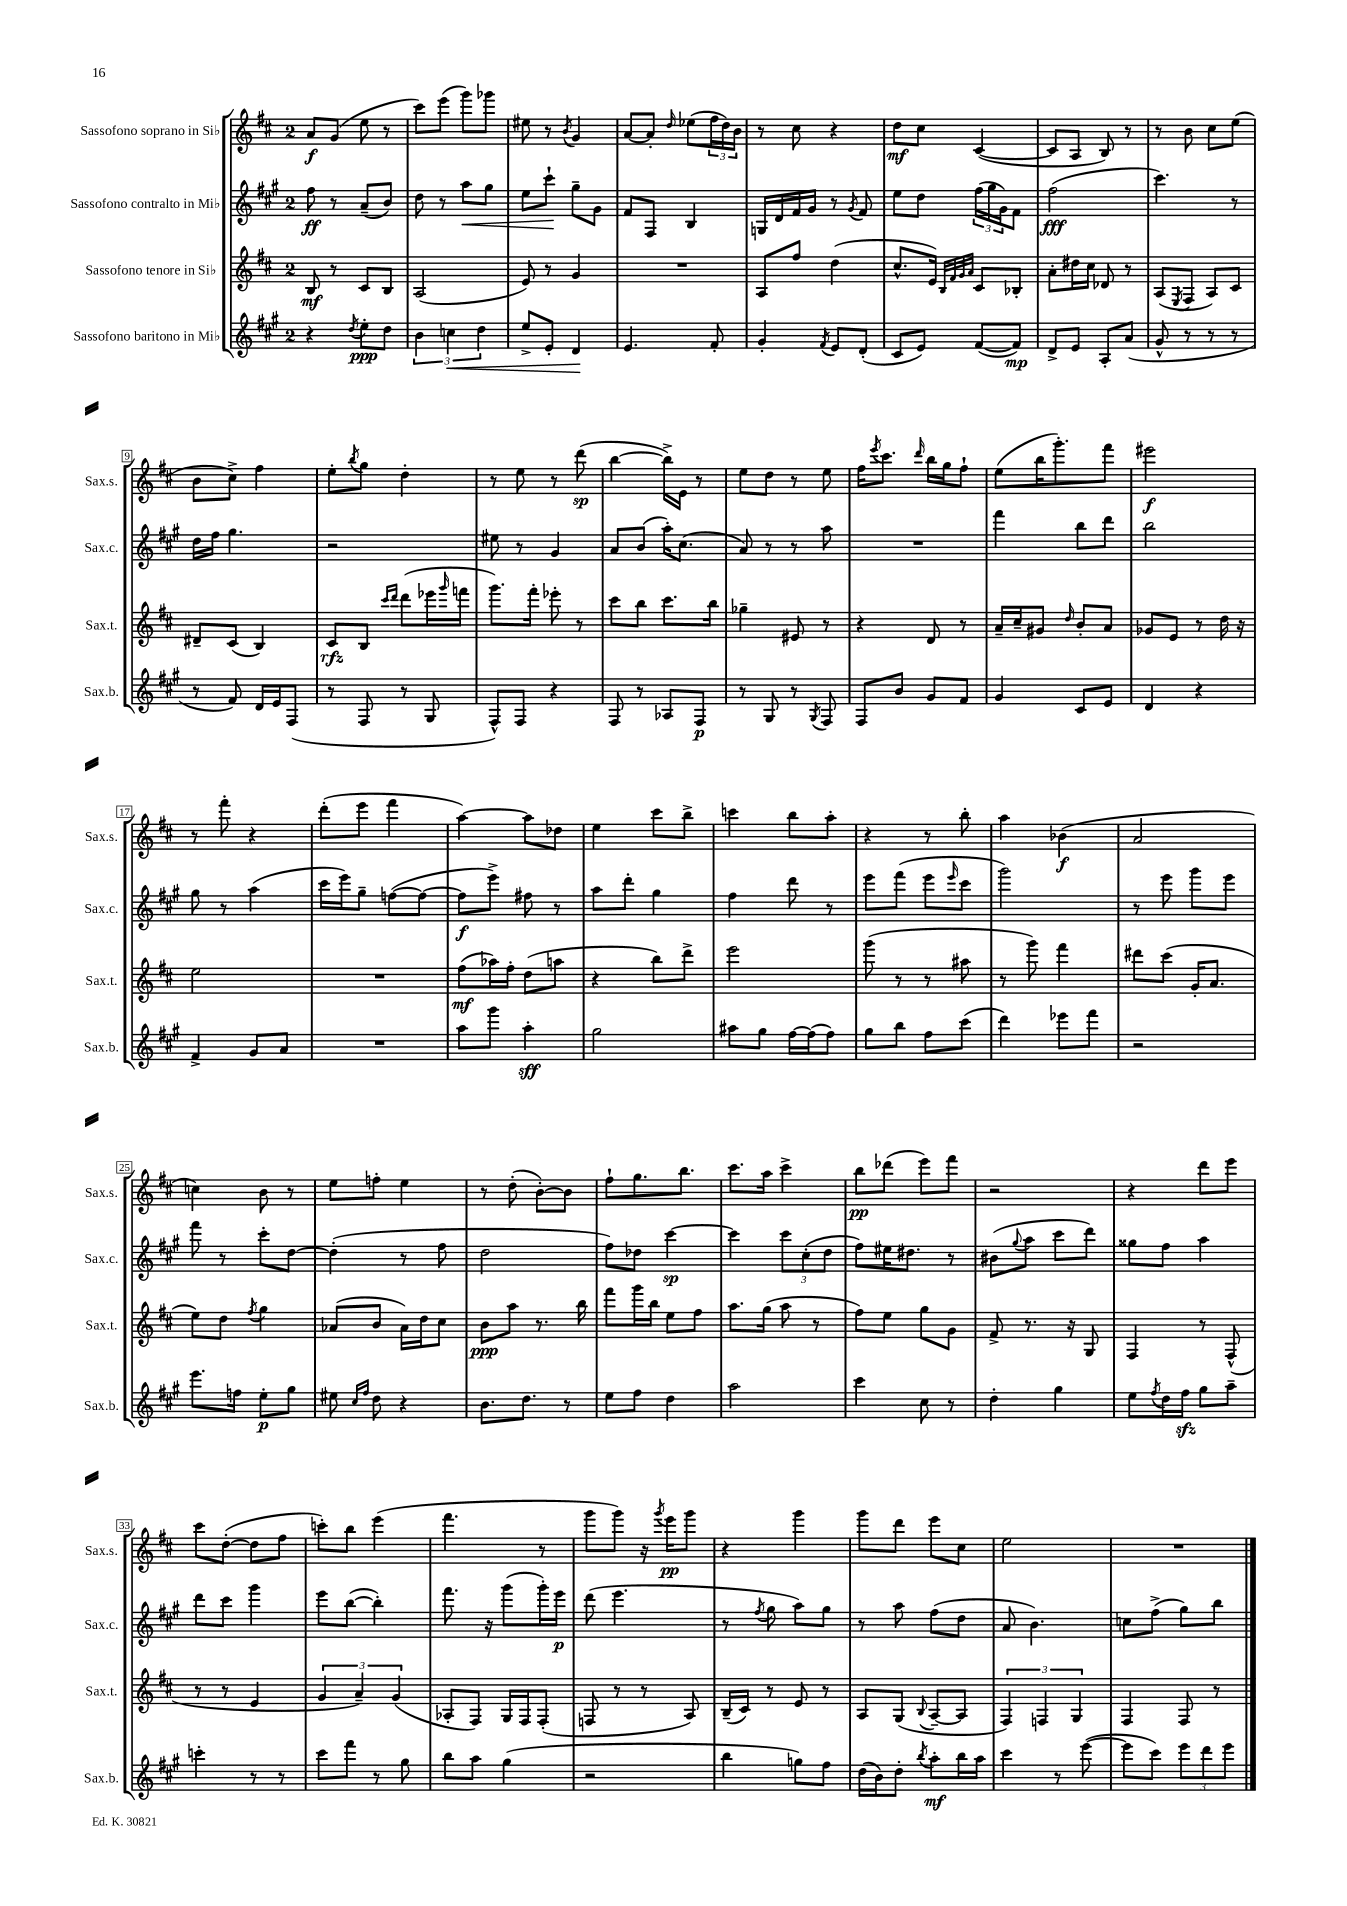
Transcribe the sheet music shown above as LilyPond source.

<<
\new StaffGroup <<
\new Staff = "s0" \with { instrumentName = "Sassofono soprano in Sib" shortInstrumentName = "Sax.s." } {
    \clef treble \key d \major \once \override Staff.TimeSignature.style = #'single-digit \time 2/4
    a'8\f g'8( e''8 r8 |
    cis'''8) e'''8( g'''8) ges'''8 |
    eis''8 r8 \acciaccatura { b'8 } g'4 |
    a'8~ a'8-. \grace { d''16 } ees''8( \tuplet 3/2 { fis''16 d''16) b'16 } |
    r8 cis''8 r4 |
    d''8\mf cis''8 cis'4~( |
    cis'8 a8 b8) r8 |
    r8 b'8 cis''8 e''8( |
    b'8 cis''8->) fis''4 |
    e''8-. \acciaccatura { b''8 } g''8 d''4-. |
    r8 e''8 r8 d'''8\sp( |
    b''4~ b''16->) e'16 r8 |
    e''8 d''8 r8 e''8 |
    fis''16 \acciaccatura { e'''8 } cis'''8. \grace { d'''16 } b''16 g''16 fis''8-! |
    e''8( b''16 g'''8.-.) fis'''8 |
    eis'''2\f |
    r8 fis'''8-. r4 |
    d'''8-.( e'''8 fis'''4 |
    a''4~) a''8 des''8 |
    e''4 cis'''8 b''8-> |
    c'''4 b''8 a''8-. |
    r4 r8 b''8-. |
    a''4 bes'4\f( |
    a'2 |
    c''4) b'8 r8 |
    e''8 f''8-. e''4 |
    r8 d''8-.( b'8~-.) b'8 |
    fis''8-! g''8. b''8. |
    cis'''8. a''16 cis'''4-> |
    b''8\pp des'''8( e'''8) fis'''8 |
    r2 |
    r4 d'''8 e'''8 |
    cis'''8 d''8~-.( d''8 fis''8 |
    c'''8-.) b''8 e'''4( |
    fis'''4. r8 |
    g'''8 g'''8) r16 \acciaccatura { g'''8 } e'''16\pp g'''8 |
    r4 g'''4 |
    g'''8 d'''8 e'''8 cis''8 |
    e''2 |
    R2 \bar "|." |
}
\new Staff = "s1" \with { instrumentName = "Sassofono contralto in Mib" shortInstrumentName = "Sax.c." } {
    \clef treble \key a \major \once \override Staff.TimeSignature.style = #'single-digit \time 2/4
    fis''8\ff r8 a'8--( b'8) |
    d''8 r8 a''8\< gis''8 |
    e''8 cis'''8-!\! gis''8-- gis'8 |
    fis'8 fis8 b4 |
    g16 d'16 fis'16 gis'16 r8 \acciaccatura { gis'8 } fis'8 |
    e''8 d''8 \tuplet 3/2 { fis''16( gis''16 gis'16) } fis'8 |
    fis''2\fff( |
    cis'''4.) r8 |
    d''16 fis''16 gis''4. |
    r2 |
    eis''8 r8 gis'4 |
    a'8 b'8( a''16-.) cis''8.( |
    a'8) r8 r8 a''8 |
    R2 |
    fis'''4 b''8 d'''8 |
    b''2 |
    gis''8 r8 a''4( |
    cis'''16 e'''16) gis''8-- f''8~( f''8~ |
    f''8\f e'''8->) fis''8 r8 |
    a''8 d'''8-. gis''4 |
    fis''4 d'''8 r8 |
    e'''8 fis'''8( e'''8 \grace { e'''16 } cis'''8 |
    gis'''2) |
    r8 e'''8 gis'''8 e'''8 |
    fis'''8 r8 cis'''8-. d''8~ |
    d''4-.( r8 fis''8 |
    d''2 |
    fis''8) des''8 cis'''4~\sp |
    cis'''4 \tuplet 3/2 { cis'''8 cis''8-.( d''8 } |
    fis''8) eis''16 dis''8. r8 |
    bis'8( \appoggiatura { gis''8 } a''8 cis'''8 d'''8) |
    gisis''8 fis''8 a''4 |
    d'''8 cis'''8 gis'''4 |
    e'''8 b''8~( b''4-.) |
    fis'''8. r16 gis'''8( gis'''16-.) e'''16\p |
    d'''8( e'''4. |
    r8 \acciaccatura { fis''8 } gis''8 a''8) gis''8 |
    r8 a''8 fis''8( d''8 |
    a'8 b'4.) |
    c''8 fis''8->( gis''8) b''8 \bar "|." |
}
\new Staff = "s2" \with { instrumentName = "Sassofono tenore in Sib" shortInstrumentName = "Sax.t." } {
    \clef treble \key d \major \once \override Staff.TimeSignature.style = #'single-digit \time 2/4
    b8\mf r8 cis'8 b8 |
    a2( |
    e'8) r8 g'4 |
    R2 |
    a8 fis''8 d''4( |
    cis''8.-^ e'16) \grace { b32 fis'32 g'32 a'32 } cis'8 bes8-. |
    a'8-. dis''16 cis''16 des'8 r8 |
    a8( \acciaccatura { e8 } fis8 a8) cis'8 |
    dis'8-- cis'8( b4) |
    cis'8\rfz b8 \grace { cis'''16 d'''16 } d'''8( ees'''16 \grace { g'''16 } f'''16 |
    g'''8.) fis'''16-. ees'''8-. r8 |
    cis'''8 b''8 cis'''8. b''16 |
    ges''4-- eis'8 r8 |
    r4 d'8 r8 |
    a'16-- cis''16-- gis'8 \grace { d''16 } b'8-. a'8 |
    ges'8 e'8 r8 d''16 r16 |
    e''2 |
    R2 |
    fis''8\mf( aes''16) fis''16-. d''8( a''8 |
    r4 b''8) d'''8-> |
    e'''2 |
    g'''8( r8 r8 ais''8 |
    r8 g'''8) fis'''4 |
    dis'''8 cis'''8( g'16-. a'8. |
    e''8) d''8 \acciaccatura { fis''8 } g''4 |
    aes'8( b'8 aes'16) d''16 cis''8 |
    b'8\ppp a''8 r8. b''16 |
    fis'''8 g'''16 b''16 e''8 fis''8 |
    a''8. g''16( a''8 r8 |
    fis''8) e''8 g''8 g'8 |
    fis'8-> r8. r16 g8 |
    fis4 r8 fis8-^( |
    r8 r8 e'4 |
    \tuplet 3/2 { g'4 a'4--) g'4( } |
    aes8-. fis8) g16 fis16 fis8-.( |
    f8 r8 r8 a8) |
    b16--( cis'16) r8 e'8 r8 |
    a8 g8( \appoggiatura { b8 } a8~-- a8 |
    \tuplet 3/2 { fis4) f4 g4 } |
    fis4 fis8 r8 \bar "|." |
}
\new Staff = "s3" \with { instrumentName = "Sassofono baritono in Mib" shortInstrumentName = "Sax.b." } {
    \clef treble \key a \major \once \override Staff.TimeSignature.style = #'single-digit \time 2/4
    r4 \acciaccatura { d''8 } e''8-.\ppp d''8 |
    \tuplet 3/2 { b'4 c''4\< d''4 } |
    e''8-> e'8-. d'4\! |
    e'4. fis'8-. |
    gis'4-. \acciaccatura { fis'8 } e'8 d'8-.( |
    cis'8 e'8) fis'8~( fis'8\mp) |
    d'8-> e'8 a8-. a'8( |
    gis'8-^ r8 r8 r8 |
    r8 fis'8) d'16 e'16 fis8( |
    r8 fis8 r8 gis8 |
    fis8-^) fis8 r4 |
    fis8 r8 aes8 fis8\p |
    r8 gis8 r8 \acciaccatura { gis8 } fis8 |
    fis8 b'8 gis'8 fis'8 |
    gis'4 cis'8 e'8 |
    d'4 r4 |
    fis'4-> gis'8 a'8 |
    R2 |
    a''8 gis'''8 a''4-.\sff |
    gis''2 |
    ais''8 gis''8 fis''16~ fis''16( fis''8) |
    gis''8 b''8 fis''8 cis'''8( |
    d'''4) ees'''8 fis'''8 |
    r2 |
    e'''8. f''16 e''8-.\p gis''8 |
    eis''8 \grace { cis''16 fis''16 } d''8 r4 |
    b'8. d''8. r8 |
    e''8 fis''8 d''4 |
    a''2 |
    cis'''4 cis''8 r8 |
    d''4-. gis''4 |
    e''8 \acciaccatura { fis''8 } d''16 fis''16\sfz gis''8 a''8-- |
    c'''4-. r8 r8 |
    cis'''8 fis'''8 r8 gis''8 |
    b''8 a''8 gis''4( |
    r2 |
    b''4 g''8) fis''8 |
    d''16( b'16) d''8-. \acciaccatura { b''8 } a''8-.\mf b''16 a''16 |
    cis'''4 r8 e'''8~( |
    e'''8 cis'''8) \tuplet 3/2 { e'''8 d'''8 e'''8 } \bar "|." |
}
>>
>>
\layout { \context { \Score \override BarNumber.stencil = #(make-stencil-boxer 0.1 0.3 ly:text-interface::print) } }
